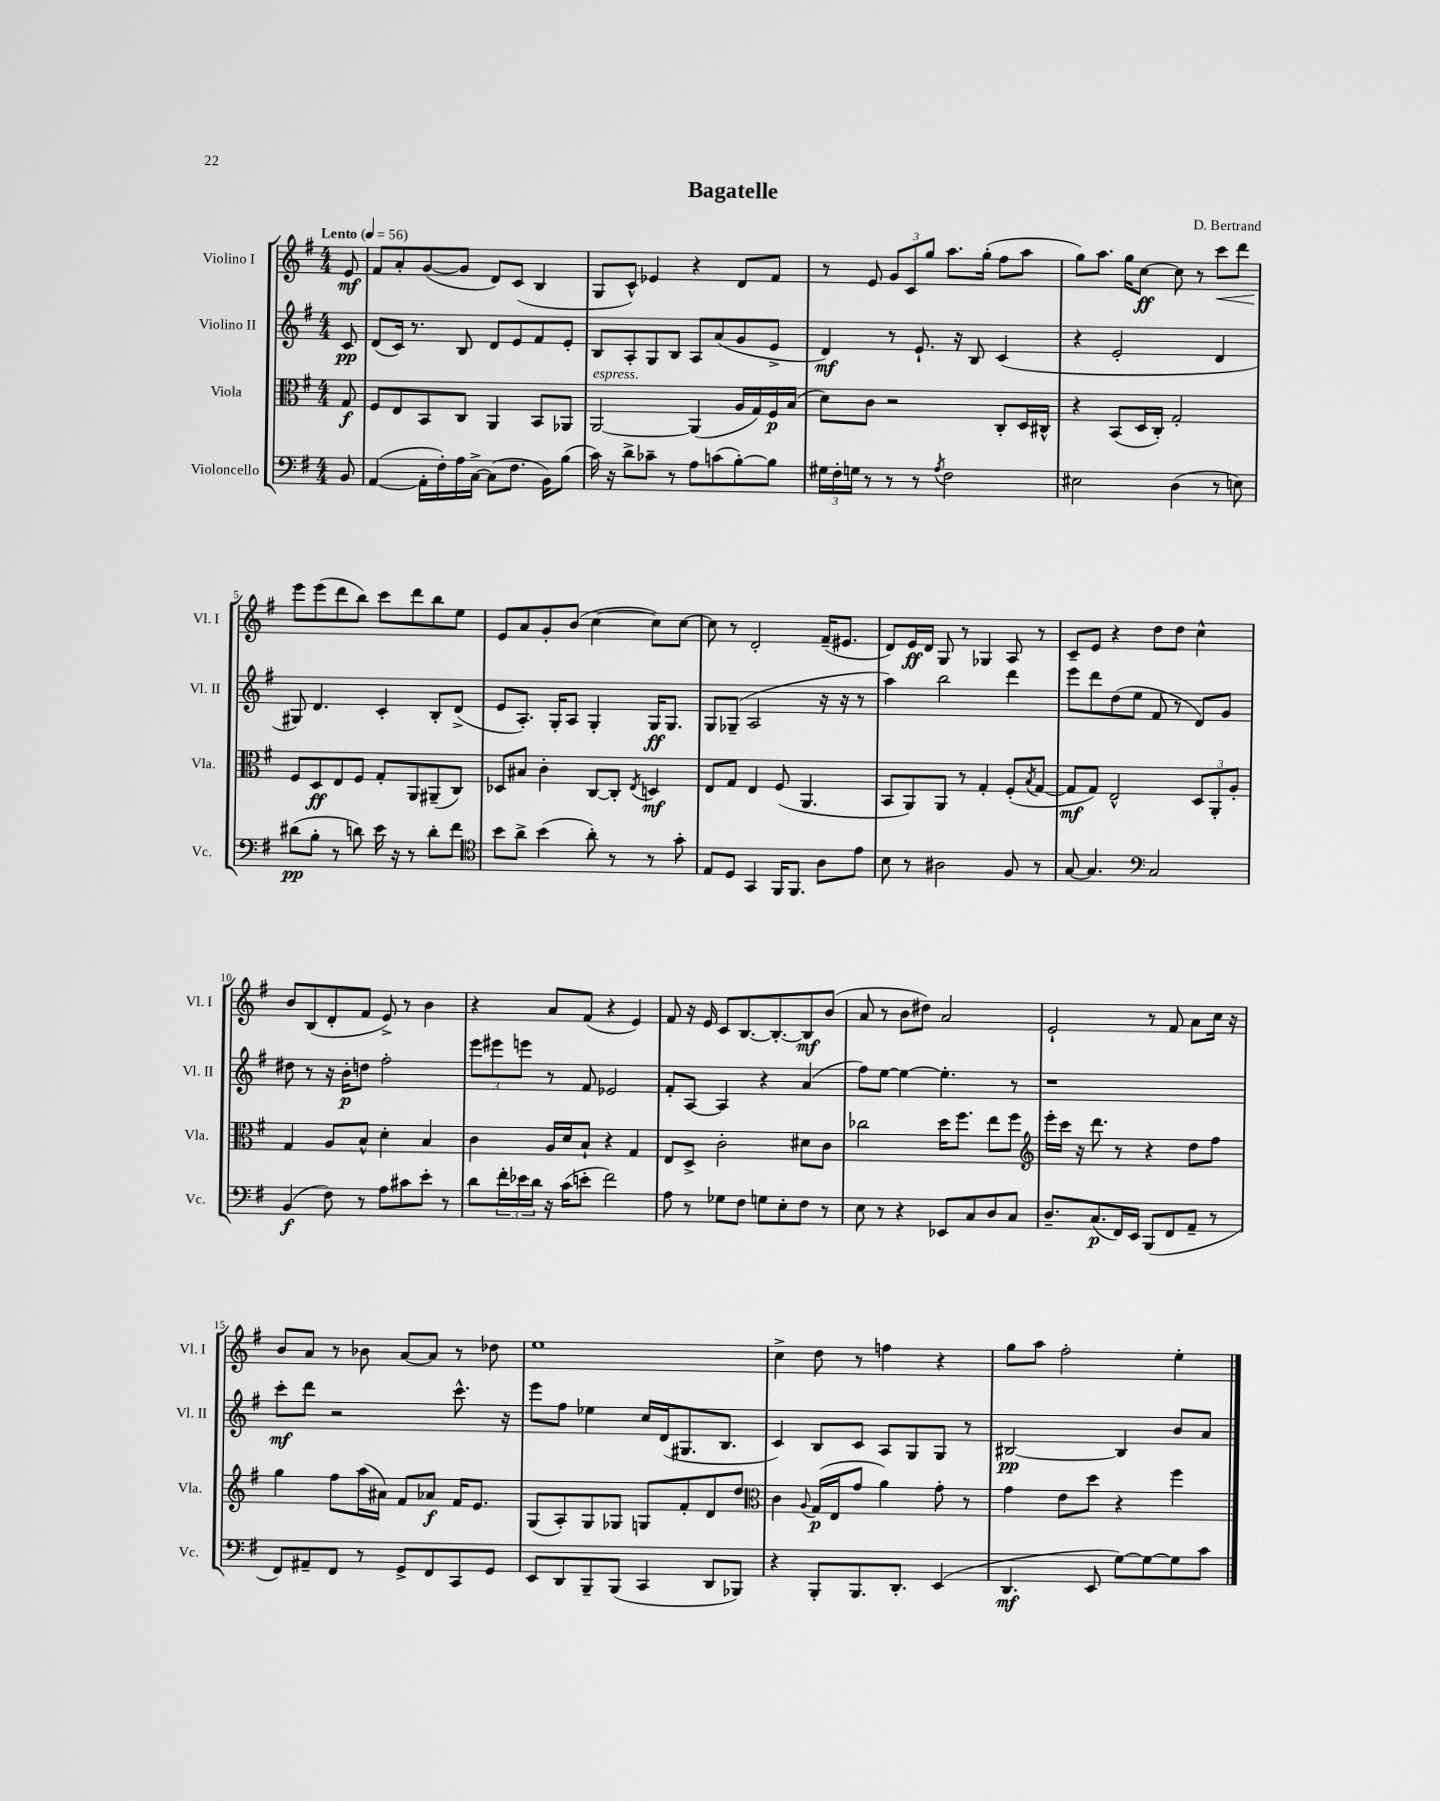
\header { title = "Bagatelle" composer = "D. Bertrand" }
<<
\new StaffGroup <<
\new Staff = "s0" \with { instrumentName = "Violino I" shortInstrumentName = "Vl. I" } {
    \clef treble \key g \major \numericTimeSignature \time 4/4 \partial 8 \tempo "Lento" 4 = 56
    e'8\mf |
    fis'8 a'8-. g'8~( g'8 d'8) c'8( b4 |
    g8 c'8-^) ees'4 r4 d'8 fis'8 |
    r8 e'8 \tuplet 3/2 { g'8 c'8 g''8 } a''8. g''16-.( fis''8 a''8 |
    g''8) a''8. g''16 c''8~\ff c''8 r8 c'''8\< d'''8 |
    e'''8\! e'''8( d'''8 b''8) c'''8 d'''8 b''8 e''8 |
    e'8 a'8 g'8-. b'8( c''4~ c''8) c''8~ |
    c''8 r8 d'2-. fis'16--( eis'8. |
    d'8) e'16\ff d'16 g8 r8 ges4 a8 r8 |
    c'8-- e'8 r4 d''8 d''8 c''4-^ |
    b'8 b8( d'8-. fis'8 e'8->) r8 b'4 |
    r4 a'8 fis'8( r4 e'4) |
    fis'8 r16 e'16 c'8 b8.~ b8.~-. b8\mf b'8( |
    a'8 r8 b'8 dis''8) a'2 |
    e'2-! r8 fis'8 a'8 c''16 r16 |
    b'8 a'8 r8 bes'8 a'8~ a'8 r8 des''8 |
    e''1 |
    c''4-> d''8 r8 f''4 r4 |
    g''8 a''8 fis''2-. e''4-. \bar "|." |
}
\new Staff = "s1" \with { instrumentName = "Violino II" shortInstrumentName = "Vl. II" } {
    \clef treble \key g \major \numericTimeSignature \time 4/4 \partial 8
    c'8\pp |
    d'8( c'16) r8. b8 d'8 e'8 fis'8 e'8-. |
    b8 a8-. g8 b8 a8 a'8( g'8 e'8-> |
    d'4\mf) r8 e'8.-! r16 b8 c'4( |
    r4 e'2-. d'4 |
    gis8) d'4. c'4-. b8-. d'8->( |
    e'8 a8.-.) g16-. a8 g4-. g16\ff g8. |
    g8 ges8--( a2 r16 r16 r8 |
    a''4) b''2 d'''4 |
    e'''8 d'''8 d''8( e''8 fis'8 r8 d'8) g'8 |
    dis''8 r8 r16 b'16-.\p d''8 fis''2-. |
    \tuplet 3/2 { e'''8 eis'''8 e'''8 } r8 fis'8 ees'2 |
    fis'8-. a8~ a4 r4 a'4( |
    fis''8) e''8~ e''4~ e''4.-. r8 |
    r1 |
    c'''8-.\mf d'''8 r2 c'''8.-^ r16 |
    e'''8 fis''8 ees''4 c''16 d'16( gis8. b8. |
    c'4) b8 c'8 a8 g8 g8 r8 |
    bis2~\pp bis4 b'8 a'8 \bar "|." |
}
\new Staff = "s2" \with { instrumentName = "Viola" shortInstrumentName = "Vla." } {
    \clef alto \key g \major \numericTimeSignature \time 4/4 \partial 8
    g8\f |
    fis8 e8 b,8 c8 a,4 b,8 aes,8 |
    a,2~^\markup { \italic "espress." } a,4( a16 g16) fis16\p b16( |
    d'8) c'8 r2 c8-. d16 cis16-^ |
    r4 b,8( d16 c16-.) g2-. |
    fis8 d8\ff e8 fis8 g8-. a,8 ais,8--( c8) |
    des8 bis8 c'4-. c8~ c8-. \acciaccatura { e8 } d4\mf |
    e8 g8 e4 fis8( a,4. |
    b,8 a,8) a,8 r8 g4-. fis8-.( \acciaccatura { b8 } g8~ |
    g8\mf g8) e2-^ \tuplet 3/2 { d8 a,8-. a8-. } |
    g4 a8 b8-^ d'4-. b4 |
    c'4 a16 d'16 b8-! r4 g4 |
    e8 d8-> c'2-. dis'8 c'8 |
    ces''2 d''16 fis''8. e''8 fis''8 |
    \clef treble e'''16-. c'''16 r16 d'''8. r8 r4 d''8 fis''8 |
    g''4 fis''8 a''16( ais'16) fis'8 aes'8\f fis'16 e'8. |
    g8( a8-.) g8 ges8 g8 fis'8-. d'8 d''8 |
    \clef alto c'4 \appoggiatura { a8 } g16\p( e16 g'8 a'4) g'8-. r8 |
    g'4 e'8 d''8 r4 fis''4 \bar "|." |
}
\new Staff = "s3" \with { instrumentName = "Violoncello" shortInstrumentName = "Vc." } {
    \clef bass \key g \major \numericTimeSignature \time 4/4 \partial 8
    b,8 |
    a,4~( a,16-. fis16-.) a16 c16~-> c8( fis8. b,16) b8( |
    c'16) r16 d'8-> ces'8-- r8 a8 c'8( b8~-.) b8 |
    \tuplet 3/2 { gis16 fis16-. g16 } r8 r8 r8 \acciaccatura { a8 } fis2 |
    eis2 d4( r8 e8) |
    dis'8\pp( b8-. r8 d'8) e'16 r16 r8 d'8-. fis'8 |
    \clef tenor b'8 a'8-> b'4( a'8-.) r8 r8 g'8-. |
    e8 d8 g,4 fis,16 fis,8. a8 e'8 |
    b8 r8 ais2 fis8 r8 |
    g8~ g4. \clef bass c2 |
    b,4\f( fis8) r8 a8 cis'8 e'8-. r8 |
    d'8 \tuplet 3/2 { fis'16-. ees'16 d'16 } r16 c'16( e'8-. fis'2) |
    a8 r8 ges8 fis8 g8 e8-. fis8 r8 |
    e8 r8 r4 ees,8 c8 d8 c8 |
    d8.-- c8.\p( fis,16) e,16 b,,8( fis,8 a,8-- r8 |
    fis,8) ais,8-- fis,8 r8 g,8-> fis,8 c,8 g,8 |
    e,8 d,8 b,,8-- b,,8( c,4 d,8 bes,,8) |
    r4 b,,8-. b,,8. d,8.-. e,4( |
    d,4.\mf e,8 g8~) g8~ g8 c'8 \bar "|." |
}
>>
>>
